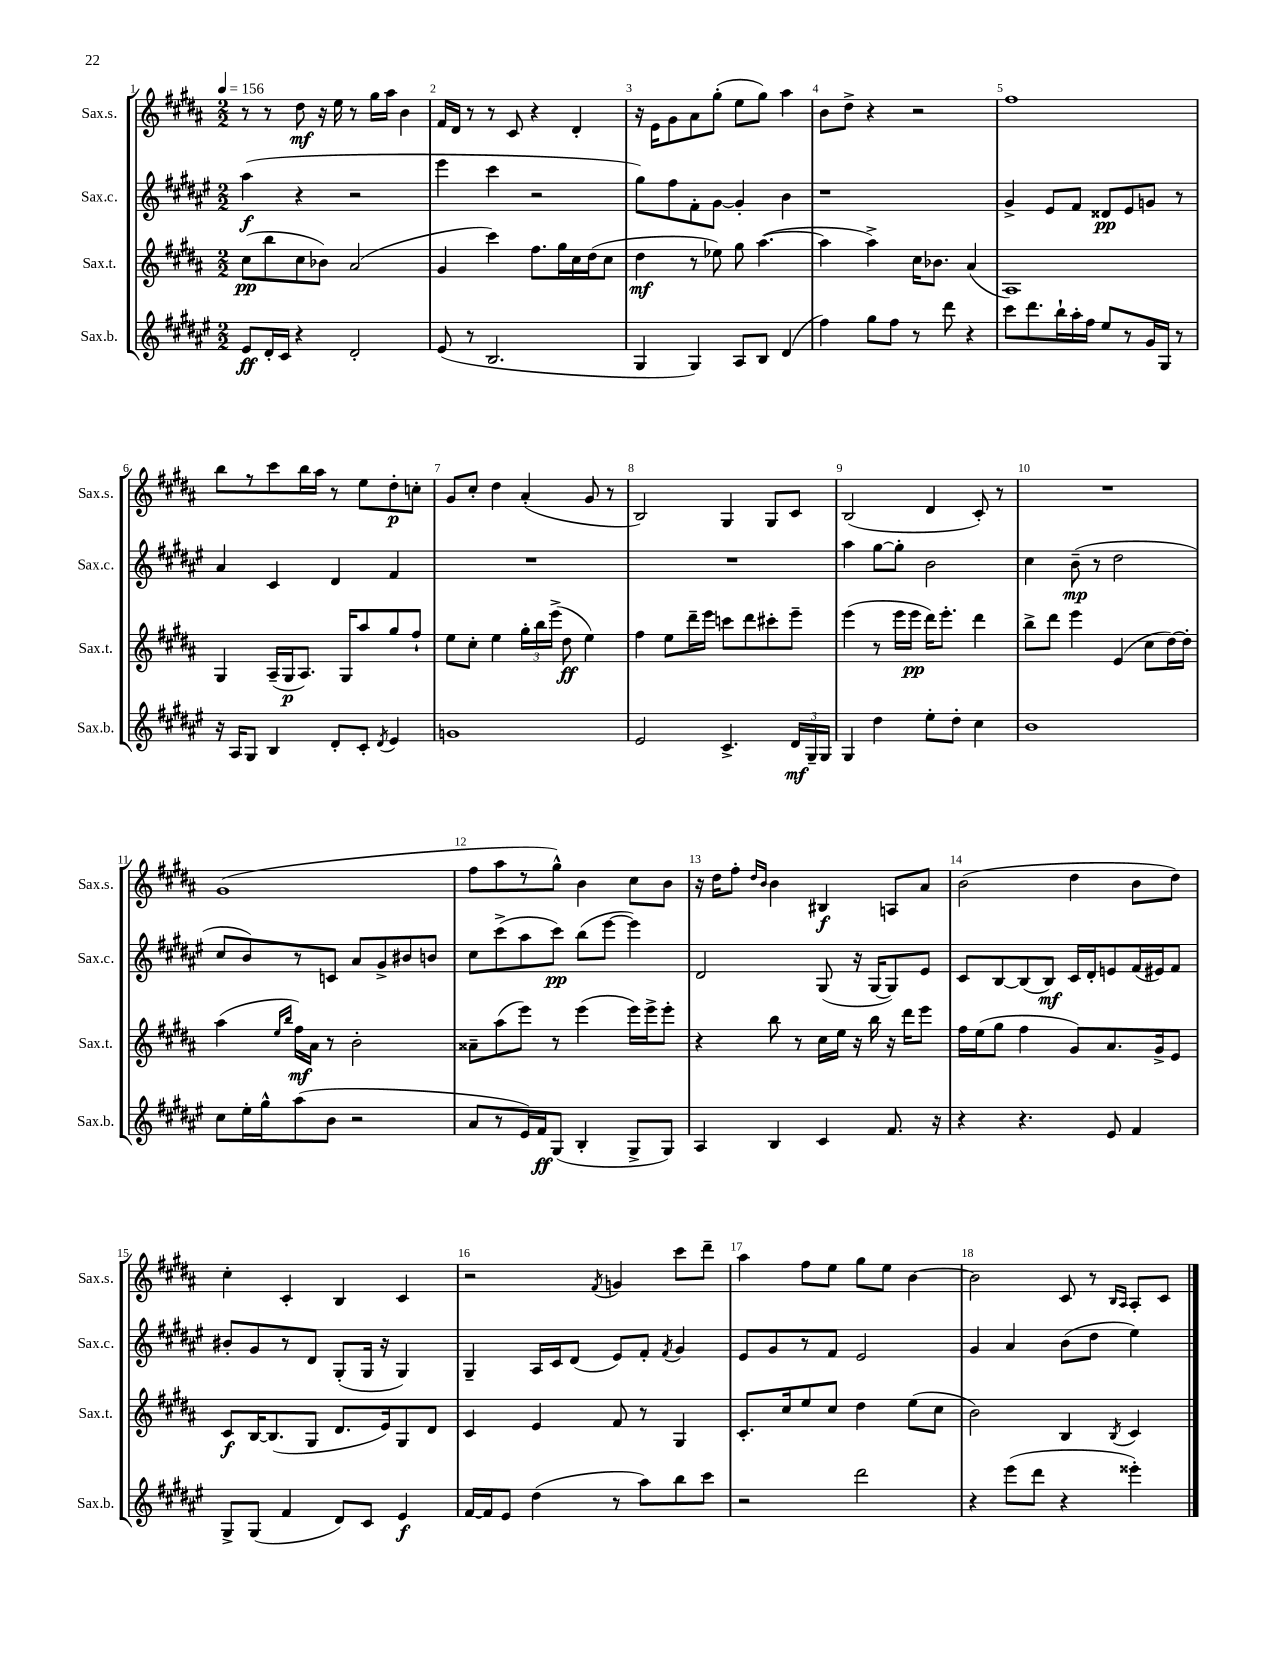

**kern	**dynam	**kern	**dynam	**kern	**dynam	**kern	**dynam
*part4	*part4	*part3	*part3	*part2	*part2	*part1	*part1
*staff4	*staff4	*staff3	*staff3	*staff2	*staff2	*staff1	*staff1
*I"Sax.b.	*	*I"Sax.t.	*	*I"Sax.c.	*	*I"Sax.s.	*
*I'Sax.b.	*	*I'Sax.t.	*	*I'Sax.c.	*	*I'Sax.s.	*
*clefG2	*	*clefG2	*	*clefG2	*	*clefG2	*
*k[f#c#g#d#a#e#]	*	*k[f#c#g#d#a#]	*	*k[f#c#g#d#a#e#]	*	*k[f#c#g#d#a#]	*
*M2/2	*	*M2/2	*	*M2/2	*	*M2/2	*
*MM156	*	*MM156	*	*MM156	*	*MM156	*
=1	=1	=1	=1	=1	=1	=1	=1
8e#/L	ff	(8cc#\L	pp	(4aa#\	f	8r	.
16d#'/L	.	8bb\	.	.	.	8r	.
16c#/JJ	.	.	.	.	.	.	.
4r	.	8cc#\	.	4r	.	8dd#\	mf
.	.	8b-X\J)	.	.	.	16r	.
.	.	.	.	.	.	16ee\	.
2d#'/	.	(2a#/	.	2r	.	8r	.
.	.	.	.	.	.	16gg#\LL	.
.	.	.	.	.	.	16aa#\JJ	.
.	.	.	.	.	.	4b\	.
=2	=2	=2	=2	=2	=2	=2	=2
(8e#/	.	4g#/	.	4eee#\	.	16f#/LL	.
.	.	.	.	.	.	16d#/JJ	.
8r	.	.	.	.	.	8r	.
2.B/	.	4ccc#\)	.	4ccc#\	.	8r	.
.	.	.	.	.	.	8c#/	.
.	.	8.ff#\L	.	2r	.	4r	.
.	.	16gg#\L	.	.	.	.	.
.	.	16cc#\	.	.	.	4d#'/	.
.	.	(16dd#\J	.	.	.	.	.
.	.	8cc#\J	.	.	.	.	.
=3	=3	=3	=3	=3	=3	=3	=3
4G#/	.	4dd#\	mf	8gg#\L)	.	16r	.
.	.	.	.	.	.	16e\KL	.
.	.	.	.	8ff#\	.	8g#\	.
4G#/)	.	8r	.	8f#'\	.	8a#\	.
.	.	8ee-X\)	.	[8g#\J	.	(8gg#'\J	.
8A#/L	.	8gg#\	.	4g#'/]	.	8ee\L	.
8B/J	.	([4.aa#\	.	.	.	8gg#\J)	.
(4d#/	.	.	.	4b\	.	4aa#\	.
=4	=4	=4	=4	=4	=4	=4	=4
4ff#\)	.	4aa#\]	.	1r	.	8b\L	.
.	.	.	.	.	.	8dd#^\J	.
8gg#\L	.	4aa#^\)	.	.	.	4r	.
8ff#\J	.	.	.	.	.	.	.
8r	.	16cc#\KL	.	.	.	2r	.
.	.	8.b-X\J	.	.	.	.	.
8ddd#\	.	.	.	.	.	.	.
4r	.	(4a#/	.	.	.	.	.
=5	=5	=5	=5	=5	=5	=5	=5
8ccc#\L	.	1A#)	.	4g#^/	.	1ff#	.
8.ddd#\	.	.	.	.	.	.	.
.	.	.	.	8e#/L	.	.	.
16bb`\L	.	.	.	.	.	.	.
16aa#'\	.	.	.	8f#/J	.	.	.
16ff#\JJ	.	.	.	.	.	.	.
8ee#/L	.	.	.	8d##X/L	pp	.	.
8r	.	.	.	8e#/	.	.	.
16g#/L	.	.	.	8gn/J	.	.	.
16G#/JJ	.	.	.	.	.	.	.
8r	.	.	.	8r	.	.	.
!!LO:LB:g=z
=6	=6	=6	=6	=6	=6	=6	=6
16r	.	4G#/	.	4a#/	.	8bb\L	.
16A#/KL	.	.	.	.	.	.	.
8G#/J	.	.	.	.	.	8r	.
4B/	.	(16A#~/LL	.	4c#/	.	8ccc#\	.
.	.	16G#/J	p	.	.	.	.
.	.	8.A#/J)	.	.	.	16bb\L	.
.	.	.	.	.	.	16aa#\JJ	.
8d#'/L	.	.	.	4d#/	.	8r	.
.	.	16G#/KL	.	.	.	.	.
8c#'/J	.	8aa#/	.	.	.	8ee\L	.
8qd#/	.	.	.	.	.	.	.
4e#/	.	8gg#/	.	4f#/	.	8dd#'\	p
.	.	8ff#`/J	.	.	.	8ccn'\J	.
=7	=7	=7	=7	=7	=7	=7	=7
1gn	.	8ee\L	.	1r	.	8g#/L	.
.	.	8cc#'\J	.	.	.	8cc#'/J	.
.	.	4ee\	.	.	.	4dd#\	.
.	.	24gg#'\LL	.	.	.	(4a#'/	.
.	.	24bb\	.	.	.	.	.
.	.	(24eee^\JJ	.	.	.	.	.
.	.	8dd#\	ff	.	.	.	.
.	.	4ee\)	.	.	.	8g#/	.
.	.	.	.	.	.	8r	.
=8	=8	=8	=8	=8	=8	=8	=8
2e#/	.	4ff#\	.	1r	.	2B/)	.
.	.	8ee\L	.	.	.	.	.
.	.	16ddd#~\L	.	.	.	.	.
.	.	16eee\JJ	.	.	.	.	.
4.c#^/	.	8cccn\L	.	.	.	4G#/	.
.	.	8ddd#\	.	.	.	.	.
.	.	8ccc#X'\	.	.	.	8G#/L	.
24d#/LL	mf	8eee~\J	.	.	.	8c#/J	.
24G#~/	.	.	.	.	.	.	.
24G#/JJ	.	.	.	.	.	.	.
=9	=9	=9	=9	=9	=9	=9	=9
4G#/	.	(4eee\	.	4aa#\	.	(2B/	.
4dd#\	.	8r	.	[8gg#\L	.	.	.
.	.	16eee\LL	.	8gg#'\J]	.	.	.
.	.	16eee\JJ	pp	.	.	.	.
8ee#'\L	.	16ddd#\KL)	.	2b\	.	4d#/	.
.	.	8.eee'\J	.	.	.	.	.
8dd#'\J	.	.	.	.	.	.	.
4cc#\	.	4ddd#\	.	.	.	8c#'/)	.
.	.	.	.	.	.	8r	.
=10	=10	=10	=10	=10	=10	=10	=10
1b	.	8bb^\L	.	4cc#\	.	1r	.
.	.	8ddd#\J	.	.	.	.	.
.	.	4eee\	.	(8b~\	mp	.	.
.	.	.	.	8r	.	.	.
.	.	(4e/	.	2dd#\	.	.	.
.	.	8cc#\L	.	.	.	.	.
.	.	[16dd#\L)	.	.	.	.	.
.	.	16dd#'\JJ]	.	.	.	.	.
!!LO:LB:g=z
=11	=11	=11	=11	=11	=11	=11	=11
8cc#\L	.	(4aa#\	.	8cc#/L	.	(1g#	.
16ee#'\L	.	.	.	8b/)	.	.	.
16gg#^^\J	.	.	.	.	.	.	.
.	.	16qqee/LL	.	.	.	.	.
.	.	16qqbb/JJ	.	.	.	.	.
(8aa#\	.	16ff#\LL)	mf	8r	.	.	.
.	.	16a#\JJ	.	.	.	.	.
8b\J	.	8r	.	8cn/J	.	.	.
2r	.	2b'\	.	8a#/L	.	.	.
.	.	.	.	8g#^/	.	.	.
.	.	.	.	8b#X/	.	.	.
.	.	.	.	8bn/J	.	.	.
=12	=12	=12	=12	=12	=12	=12	=12
8a#/L	.	8a##X~\L	.	8cc#\L	.	8ff#\L	.
8r	.	(8aa#\	.	(8ccc#^\	.	8aa#\	.
16e#/L)	.	8eee\J)	.	8aa#\	.	8r	.
16f#/J	ff	.	.	.	.	.	.
(8G#/J	.	8r	.	8ccc#\J)	pp	8gg#^^\J)	.
4B'/	.	(4eee\	.	(8bb\L	.	4b\	.
.	.	.	.	[8eee#\J	.	.	.
8G#^/L	.	16eee\LL)	.	4eee#\])	.	8cc#\L	.
.	.	16eee^\J	.	.	.	.	.
8G#/J)	.	8eee'\J	.	.	.	8b\J	.
=13	=13	=13	=13	=13	=13	=13	=13
4A#/	.	4r	.	2d#/	.	16r	.
.	.	.	.	.	.	16dd#\KL	.
.	.	.	.	.	.	8ff#'\J	.
.	.	.	.	.	.	16qqdd#/LL	.
.	.	.	.	.	.	16qqb/JJ	.
4B/	.	8bb\	.	.	.	4b\	.
.	.	8r	.	.	.	.	.
4c#/	.	16cc#\LL	.	(8G#/	.	4B#X/	f
.	.	16ee\JJ	.	.	.	.	.
.	.	16r	.	16r	.	.	.
.	.	16bb\	.	[16G#/KL	.	.	.
8.f#/	.	16r	.	8G#/])	.	8An/L	.
.	.	16ddd#\KL	.	.	.	.	.
.	.	8eee\J	.	8e#/J	.	8a#/J	.
16r	.	.	.	.	.	.	.
=14	=14	=14	=14	=14	=14	=14	=14
4r	.	16ff#\LL	.	8c#/L	.	(2b\	.
.	.	(16ee\J	.	.	.	.	.
.	.	8gg#\J	.	[8B/	.	.	.
4.r	.	4ff#\	.	(8B/]	.	.	.
.	.	.	.	8B/J)	mf	.	.
.	.	8g#/L)	.	16c#/LL	.	4dd#\	.
.	.	.	.	16d#'/J	.	.	.
8e#/	.	8.a#/	.	8en/	.	.	.
4f#/	.	.	.	(16f#/L	.	8b\L	.
.	.	16g#^/k	.	16e#X/J)	.	.	.
.	.	8e/J	.	8f#/J	.	8dd#\J)	.
!!LO:LB:g=z
=15	=15	=15	=15	=15	=15	=15	=15
8G#^/L	.	8c#/L	f	8b#X'/L	.	4cc#'\	.
(8G#/J	.	[16B/K	.	8g#/	.	.	.
.	.	(8.B/]	.	.	.	.	.
4f#/	.	.	.	8r	.	4c#'/	.
.	.	8G#/J	.	8d#/J	.	.	.
8d#/L)	.	8.d#/L	.	(8G#'/L	.	4B/	.
8c#/J	.	.	.	16G#/Jk	.	.	.
.	.	16e/k)	.	16r	.	.	.
4e#/	f	8G#/	.	4G#/)	.	4c#/	.
.	.	8d#/J	.	.	.	.	.
=16	=16	=16	=16	=16	=16	=16	=16
[16f#/LL	.	4c#/	.	4G#~/	.	2r	.
16f#/J]	.	.	.	.	.	.	.
8e#/J	.	.	.	.	.	.	.
(4dd#\	.	4e/	.	16A#/LL	.	.	.
.	.	.	.	16c#/J	.	.	.
.	.	.	.	(8d#/J	.	.	.
.	.	.	.	.	.	8qf#/	.
8r	.	8f#/	.	8e#/L)	.	4gn/	.
8aa#\L)	.	8r	.	8f#'/J	.	.	.
.	.	.	.	8qf#/	.	.	.
8bb\	.	4G#/	.	4g#/	.	8ccc#\L	.
8ccc#\J	.	.	.	.	.	8ddd#~\J	.
=17	=17	=17	=17	=17	=17	=17	=17
2r	.	8.c#'/L	.	8e#/L	.	4aa#\	.
.	.	.	.	8g#/	.	.	.
.	.	16cc#/k	.	.	.	.	.
.	.	8ee/	.	8r	.	8ff#\L	.
.	.	8cc#/J	.	8f#/J	.	8ee\J	.
2ddd#\	.	4dd#\	.	2e#/	.	8gg#\L	.
.	.	.	.	.	.	8ee\J	.
.	.	(8ee\L	.	.	.	[4b\	.
.	.	8cc#\J	.	.	.	.	.
=18	=18	=18	=18	=18	=18	=18	=18
4r	.	2b\)	.	4g#/	.	2b\]	.
(8eee#\L	.	.	.	4a#/	.	.	.
8ddd#\J	.	.	.	.	.	.	.
4r	.	4B/	.	(8b\L	.	8c#/	.
.	.	.	.	8dd#\J	.	8r	.
.	.	.	.	.	.	16qqB/LL	.
.	.	8qB/	.	.	.	16qqA#/JJ	.
4eee##X'\)	.	4c#/	.	4ee#\)	.	8A#'/L	.
.	.	.	.	.	.	8c#/J	.
==	==	==	==	==	==	==	==
*-	*-	*-	*-	*-	*-	*-	*-
